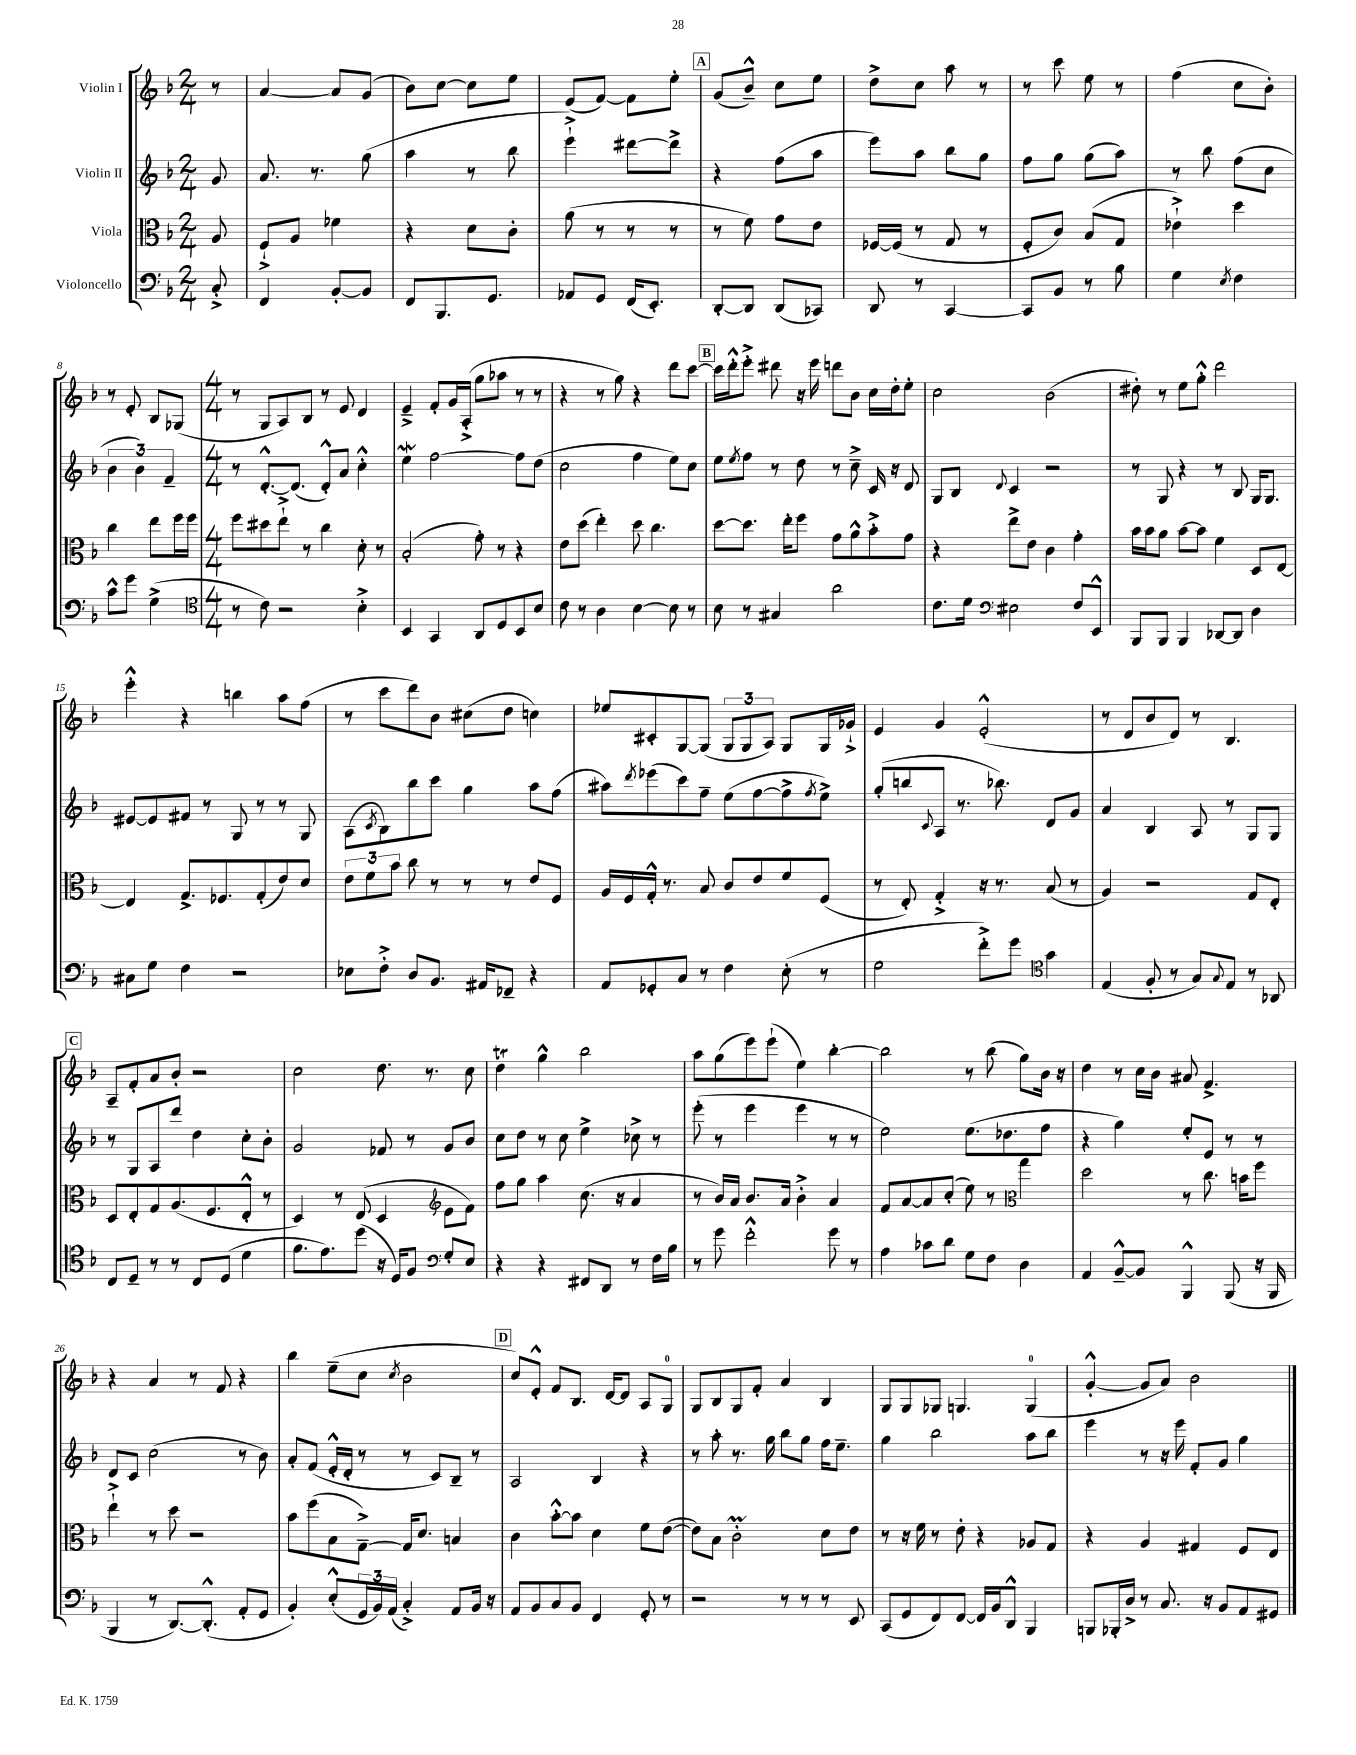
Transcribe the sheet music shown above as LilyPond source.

<<
\new StaffGroup <<
\new Staff = "s0" \with { instrumentName = "Violin I" } {
    \clef treble \key f \major \numericTimeSignature \time 2/4 \partial 8
    r8 |
    a'4~ a'8 g'8( |
    bes'8) c''8~ c''8 e''8 |
    e'8( f'8~) f'8 e''8-. |
    \mark \markup { \box "A" } g'8( bes'8---^) c''8 e''8 |
    d''8-> c''8 a''8 r8 |
    r8 c'''8 e''8 r8 |
    f''4( c''8 bes'8-.) |
    r8 e'8-. bes8 ges8( |
    \numericTimeSignature \time 4/4 r8 g8 a8) bes8 r8 e'8 d'4 |
    e'4---> f'8-. g'16 a16-.->( g''8 aes''8 r8 r8 |
    r4 r8 g''8) r4 d'''8 c'''8~ |
    \mark \markup { \box "B" } c'''16 d'''16-.-^ e'''8-.-> dis'''8 r16 e'''16 d'''8 bes'8 c''16 d''16-. e''8-. |
    c''2 bes'2( |
    dis''8-.) r8 e''8 g''8-.-^ d'''2 |
    e'''4-.-^ r4 b''4 a''8 f''8( |
    r8 c'''8 d'''8) bes'8 cis''8( d''8 c''4) |
    ees''8 cis'8-. g8~ g8( \tuplet 3/2 { g8 g8 a8) } g8 g16 ges'16-!-> |
    e'4 g'4 e'2-.-^( |
    r8 d'8 bes'8 d'8) r8 bes4. |
    \mark \markup { \box "C" } a8-- f'8-. a'8 bes'8-. r2 |
    c''2 d''8. r8. c''8 |
    d''4\trill g''4-^ bes''2 |
    a''8 g''8( e'''8) e'''8-!( e''4) bes''4~-. |
    bes''2 r8 bes''8( g''8) bes'16 r16 |
    d''4 r8 c''16 bes'16 ais'8 f'4.-> |
    r4 a'4 r8 f'8 r4 |
    bes''4 e''8--( c''8 \acciaccatura { c''8 } bes'2 |
    \mark \markup { \box "D" } c''8) e'8-.-^ f'8 bes8. d'16~ d'8 a8 g8-0 |
    g8 bes8 g8 f'8-. a'4 bes4 |
    g8 g8 ges8 g4. g4-0( |
    g'4~-.-^ g'8 a'8) bes'2 \bar "|." |
}
\new Staff = "s1" \with { instrumentName = "Violin II" } {
    \clef treble \key f \major \numericTimeSignature \time 2/4 \partial 8
    g'8 |
    a'8. r8. g''8( |
    a''4 r8 bes''8 |
    e'''4-!->) dis'''8~ dis'''8-> |
    \mark \markup { \box "A" } r4 f''8( a''8 |
    e'''8) a''8 bes''8 g''8 |
    f''8 g''8 g''8( a''8) |
    r8 bes''8 f''8( c''8 |
    \tuplet 3/2 { bes'4 bes'4) f'4-- } |
    \numericTimeSignature \time 4/4 r8 d'8.~-.-^ d'8.( d'8-.-^) a'8 c''4-.-^ |
    e''4\mordent f''2~ f''8 d''8( |
    c''2 f''4 e''8) c''8 |
    \mark \markup { \box "B" } e''8 \acciaccatura { e''8 } f''8 r8 d''8 r8 c''8---> c'16 r16 d'8 |
    g8 bes8 \appoggiatura { d'8 } c'4 r2 |
    r8 g8 r4 r8 bes8 g16 g8. |
    eis'8~ eis'8 fis'8 r8 g8 r8 r8 g8 |
    a8( \acciaccatura { c'8 } bes8) bes''8 c'''8 g''4 a''8 f''8( |
    ais''8) \acciaccatura { d'''8 } ees'''8( c'''8) f''8-- e''8( f''8~ f''8-> \acciaccatura { f''8 } e''8->) |
    g''8-.( b''8 \appoggiatura { c'8 } a8 r8. bes''8.) d'8 g'8 |
    a'4 bes4 a8 r8 g8 g8 |
    \mark \markup { \box "C" } r8 g8 a8 d'''8 d''4 c''8-. bes'8-. |
    g'2 fes'8 r8 g'8 bes'8 |
    c''8 d''8 r8 c''8 e''4-> ces''8-> r8 |
    e'''8-.( r8 e'''4 e'''4 r8 r8 |
    e''2) e''8.( des''8. f''8 |
    r4 g''4) e''8-. e'8 r8 r8 |
    d'8 c'8 c''2( r8 bes'8) |
    a'8-. f'8( e'16-.-^ d'16-. r8 r8 c'8) bes8-- r8 |
    \mark \markup { \box "D" } a2 bes4 r4 |
    r8 a''8-. r8. g''16 bes''8 g''8 f''16 e''8.-- |
    g''4 bes''2 a''8 bes''8 |
    e'''4 r8 r16 e'''16 f'8-. g'8 g''4 \bar "|." |
}
\new Staff = "s2" \with { instrumentName = "Viola" } {
    \clef alto \key f \major \numericTimeSignature \time 2/4 \partial 8
    a8 |
    f8-!-> a8 fes'4 |
    r4 d'8 c'8-. |
    a'8( r8 r8 r8 |
    \mark \markup { \box "A" } r8 f'8) g'8 e'8 |
    fes16~ fes16( r8 g8 r8 |
    f8-. c'8) bes8( g8 |
    ees'4-!->) d''4 |
    c''4 e''8 f''16 f''16 |
    \numericTimeSignature \time 4/4 f''8 dis''8 e''8-!-> r8 c''4 d'8-. r8 |
    bes2-.( g'8-.) r8 r4 |
    e'8 d''8( e''4-.) d''8 c''4. |
    \mark \markup { \box "B" } d''8~ d''8. e''16-. f''8 g'8 a'8-^ bes'8-.-> g'8 |
    r4 e''8-> e'8 c'4 g'4-. |
    bes'16 bes'16 a'8 bes'8~ bes'8 f'4 d8 e8~ |
    e4 g8.-> fes8. g8-.( e'8) d'8 |
    \tuplet 3/2 { e'8 f'8 bes'8 } c''8 r8 r8 r8 e'8 f8 |
    a16 f16 g16-.-^ r8. bes8 c'8 e'8 f'8 f8( |
    r8 e8-.) g4-.-> r16 r8. bes8( r8 |
    a4) r2 g8 e8-. |
    \mark \markup { \box "C" } d8 e8-. g8 a8.( f8. e8-.-^ r8 |
    d4) r8 e8( d4 e'8 f'8) |
    \clef treble f''8 g''8 a''4 c''8.( r16 a'4 |
    r8 bes'16) a'16 bes'8. a'16 bes'4-.-> a'4 |
    f'8 a'8~ a'8 c''8-.( e''8) r8 g''4 |
    \clef alto d''2 r8 c''8. b'16 f''8 |
    e''4-!-> r8 d''8 r2 |
    bes'8 f''8( bes8 g8~--->) g16 d'8. b4 |
    \mark \markup { \box "D" } c'4 bes'8~-.-^ bes'8 d'4 f'8 e'8~( |
    e'8) bes8 c'2-.\prall d'8 e'8 |
    r8 r16 f'16 r8 e'8-. r4 aes8 g8 |
    r4 a4 gis4 f8 e8 \bar "|." |
}
\new Staff = "s3" \with { instrumentName = "Violoncello" } {
    \clef bass \key f \major \numericTimeSignature \time 2/4 \partial 8
    c8-.-> |
    f,4 bes,8~-. bes,8 |
    f,8 bes,,8. g,8. |
    aes,8 g,8 f,16( e,8.-.) |
    \mark \markup { \box "A" } d,8~-. d,8 d,8( ces,8) |
    d,8 r8 c,4~ |
    c,8 bes,8 r8 bes8 |
    g4 \acciaccatura { e8 } f4 |
    c'8-^ g'8 g4->( |
    \numericTimeSignature \time 4/4 \clef tenor r8 c'8) r2 bes4-.-> |
    bes,4 g,4 a,8 d8 bes,8 bes8 |
    c'8 r8 a4 bes4~ bes8 r8 |
    \mark \markup { \box "B" } bes8 r8 gis4 a'2 |
    c'8. d'16 \clef bass eis2 f8 e,8-^ |
    bes,,8 bes,,8 bes,,4 des,8~ des,8 d4 |
    cis8 g8 f4 r2 |
    ees8 f8-.-> d8 bes,8. ais,16 fes,8-- r4 |
    a,8 ges,8-. c8 r8 f4 e8-.( r8 |
    g2 f'8-.->) g'8 g'4 |
    \clef tenor e4( f8-. r8 g8) \appoggiatura { g8 } e8 r8 aes,8 |
    \mark \markup { \box "C" } c8 d8-- r8 r8 c8 d8( d'4 |
    f'8. e'8.) d''8( r16 d16) f8 g8-. e8 |
    \clef bass r4 r4 fis,8 d,8 r8 f16 bes16 |
    r8 g'8 f'2-.-^ g'8 r8 |
    a4 ces'8 d'8 g8 f8 d4 |
    a,4 bes,8~---^ bes,8 bes,,4-^ bes,,8( r16 bes,,16 |
    bes,,4 r8 d,8.~) d,8.-.-^( a,8-. g,8 |
    bes,4-.) e8-.-^( \tuplet 3/2 { g,16 bes,16) a,16( } c4-.->) a,8 bes,16 r16 |
    \mark \markup { \box "D" } a,8 bes,8 c8 bes,8 f,4 g,8-. r8 |
    r2 r8 r8 r8 e,8 |
    c,8( g,8 f,8) f,8~ f,16 bes,16 d,8-^ bes,,4 |
    b,,8 bes,,16-. d16-> r8 c8. r16 bes,8 a,8 gis,8 \bar "|." |
}
>>
>>
